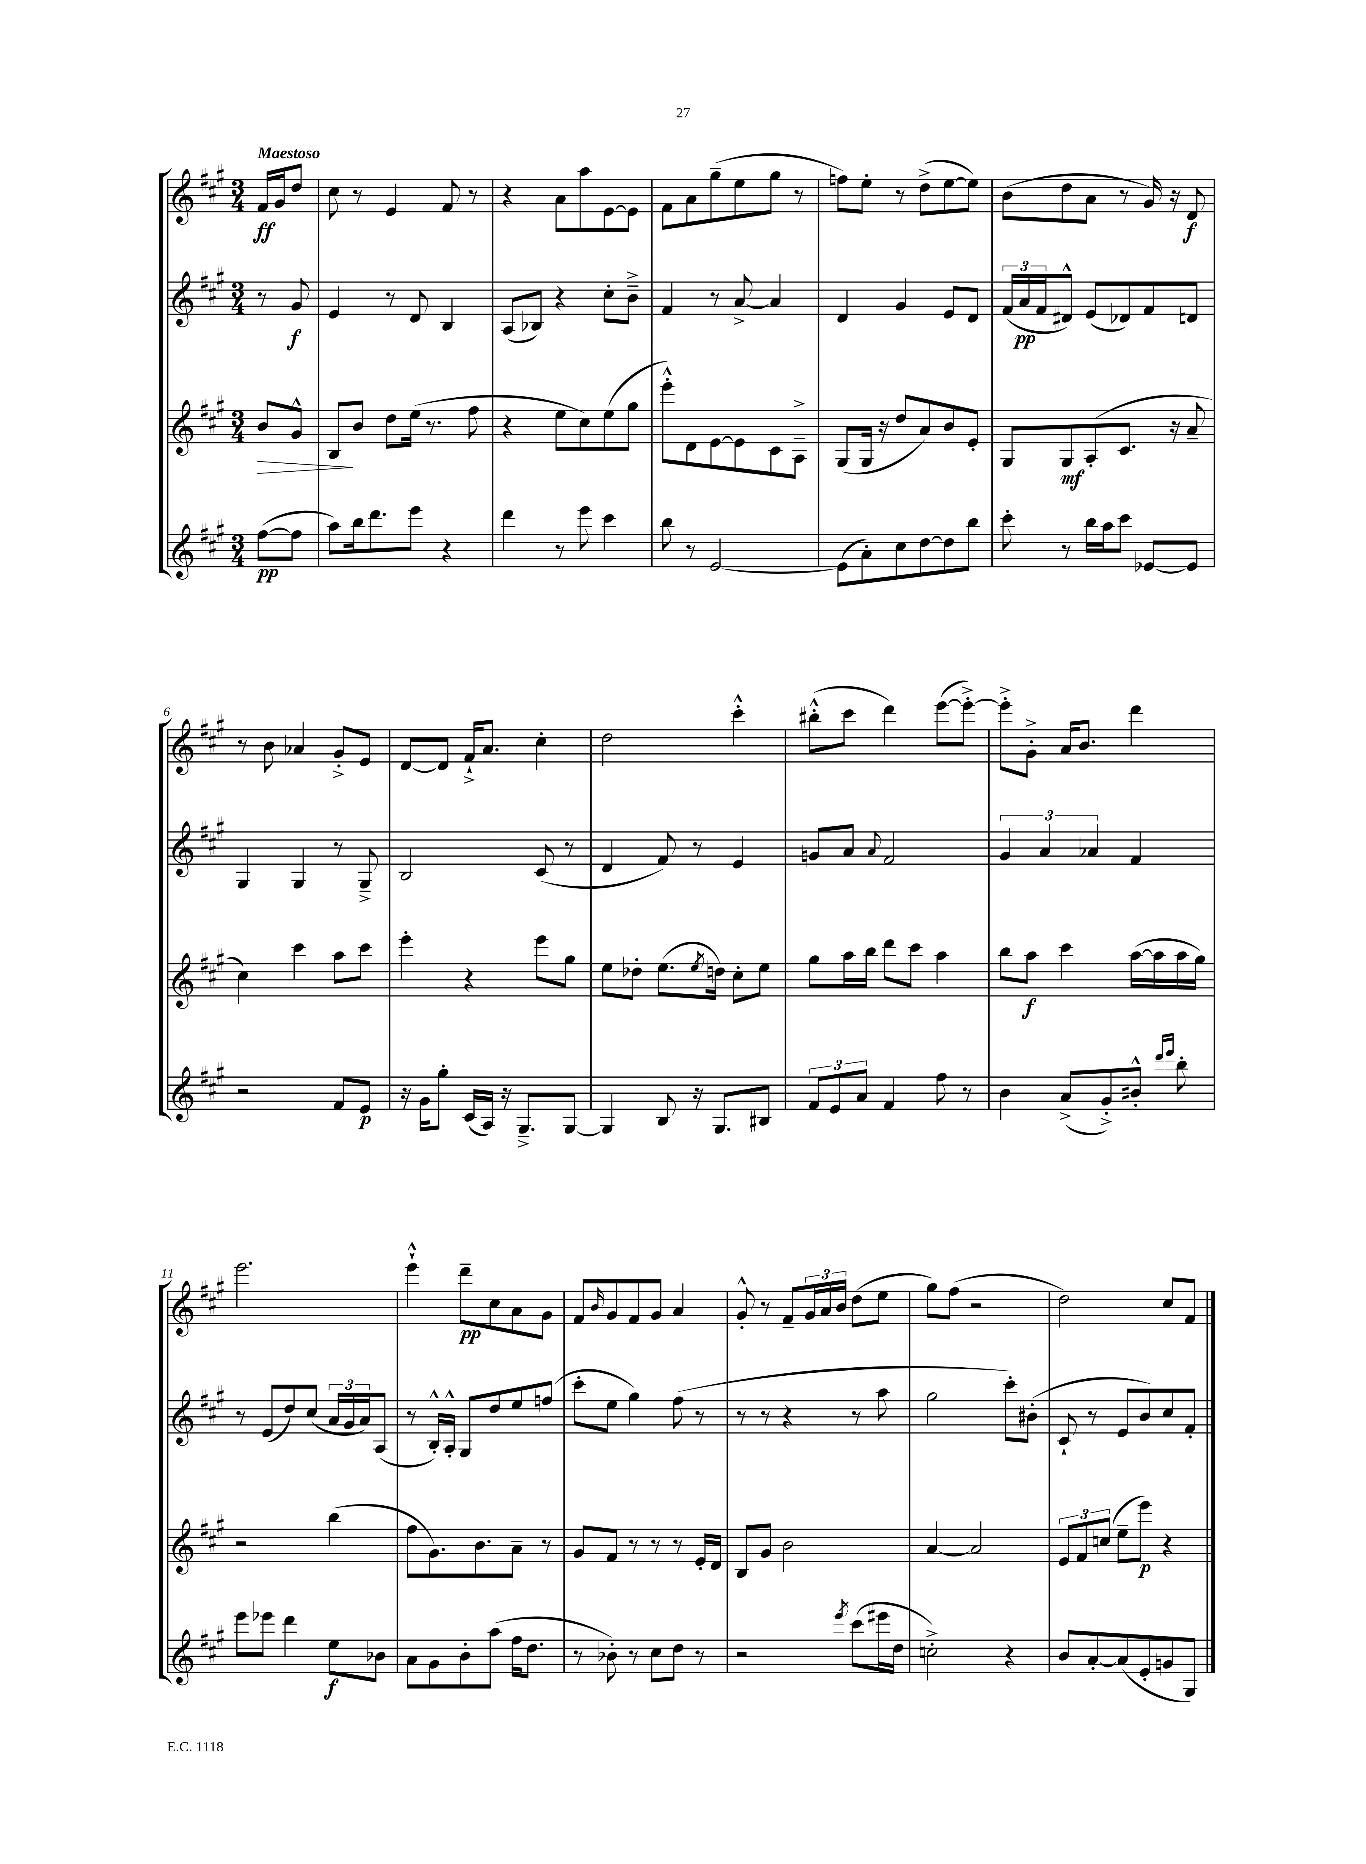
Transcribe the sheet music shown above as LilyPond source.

<<
\new StaffGroup <<
\new Staff = "s0" {
    \clef treble \key a \major \numericTimeSignature \time 3/4 \partial 4 \tempo "Maestoso"
    fis'16\ff gis'16 d''8 |
    cis''8 r8 e'4 fis'8 r8 |
    r4 a'8 a''8 e'8~ e'8 |
    fis'8 a'8 gis''8--( e''8 gis''8 r8 |
    f''8) e''8-. r8 d''8->( e''8~ e''8) |
    b'8( d''8 a'8 r8 gis'16) r16 d'8\f |
    r8 b'8 aes'4 gis'8-.-> e'8 |
    d'8~ d'8 fis'16-!-> a'8. cis''4-. |
    d''2 cis'''4-.-^ |
    bis''8-.-^( cis'''8 d'''4) e'''8~( e'''8~-.->) |
    e'''8-.-> gis'8-.-> a'16 b'8. d'''4 |
    e'''2. |
    e'''4-!-^ d'''8--\pp cis''8 a'8 gis'8 |
    fis'8 \grace { b'16 } gis'8 fis'8 gis'8 a'4 |
    gis'8-.-^ r8 fis'8-- \tuplet 3/2 { gis'16 a'16 b'16 } d''8( e''8 |
    gis''8) fis''8( r2 |
    d''2) cis''8 fis'8 \bar "|." |
}
\new Staff = "s1" {
    \clef treble \key a \major \numericTimeSignature \time 3/4 \partial 4
    r8 gis'8\f |
    e'4 r8 d'8 b4 |
    a8( bes8) r4 cis''8-. b'8---> |
    fis'4 r8 a'8~-> a'4 |
    d'4 gis'4 e'8 d'8 |
    \tuplet 3/2 { fis'16( a'16\pp fis'16 } dis'8-^) e'8( des'8) fis'8 d'8 |
    gis4 gis4 r8 gis8---> |
    b2 cis'8( r8 |
    d'4 fis'8) r8 e'4 |
    g'8 a'8 \appoggiatura { a'8 } fis'2 |
    \tuplet 3/2 { gis'4 a'4 aes'4 } fis'4 |
    r8 e'8( d''8) cis''8( \tuplet 3/2 { a'16 gis'16 a'16) } a8( |
    r8 b16-.-^) a16-.-^ gis8 d''8 e''8 f''8( |
    cis'''8-. e''8 gis''4) fis''8( r8 |
    r8 r8 r4 r8 a''8 |
    gis''2 cis'''8-.) bis'8-.( |
    cis'8-! r8 e'8 b'8) cis''8 fis'8-. \bar "|." |
}
\new Staff = "s2" {
    \clef treble \key a \major \numericTimeSignature \time 3/4 \partial 4
    b'8\> gis'8-^ |
    b8\! b'8 d''8 e''16( r8. fis''8 |
    r4 e''8 cis''8) e''8( gis''8 |
    e'''8-.-^) d'8 e'8~ e'8 cis'8 a8---> |
    gis8( gis16 r16 d''8 a'8) b'8 e'8-. |
    gis8 gis8\mf a8-.( cis'8. r16 a'8-- |
    cis''4) cis'''4 a''8 cis'''8 |
    e'''4-. r4 e'''8 gis''8 |
    e''8 des''8-. e''8.( \acciaccatura { e''8 } d''16) cis''8-. e''8 |
    gis''8 a''16 b''16 d'''8 cis'''8 a''4 |
    b''8 a''8\f cis'''4 a''16~( a''16 a''16 gis''16) |
    r2 b''4( |
    fis''8 gis'8.) b'8. a'8-- r8 |
    gis'8 fis'8 r8 r8 r8 e'16-. d'16 |
    b8 gis'8 b'2 |
    a'4~ a'2 |
    \tuplet 3/2 { e'8 fis'8 c''8( } e''8-- e'''8\p) r4 \bar "|." |
}
\new Staff = "s3" {
    \clef treble \key a \major \numericTimeSignature \time 3/4 \partial 4
    fis''8~\pp( fis''8 |
    a''8) b''16 d'''8. e'''8 r4 |
    d'''4 r8 e'''8 cis'''4 |
    b''8 r8 e'2~ |
    e'8( a'8-.) cis''8 d''8~ d''8 b''8 |
    cis'''8-. r8 b''16 a''16 cis'''8 ees'8~ ees'8 |
    r2 fis'8 e'8\p |
    r16 gis'16 gis''8-. cis'16( a16) r16 gis8.---> gis8~ |
    gis4 b8 r16 gis8. bis8 |
    \tuplet 3/2 { fis'8 e'8 a'8 } fis'4 fis''8 r8 |
    b'4 a'8->( gis'8-.->) bis'8-.-^ \grace { d'''16 e'''16 } b''8-. |
    e'''8 ees'''8 d'''4 e''8\f bes'8 |
    a'8 gis'8 b'8-. a''8( fis''16 d''8. |
    r8 bes'8-.) r8 cis''8 d''8 r8 |
    r2 \acciaccatura { e'''8 } cis'''8( eis'''16 d''16 |
    c''2-.->) r4 |
    b'8 a'8~-. a'8( e'8-. g'8 gis8) \bar "|." |
}
>>
>>
